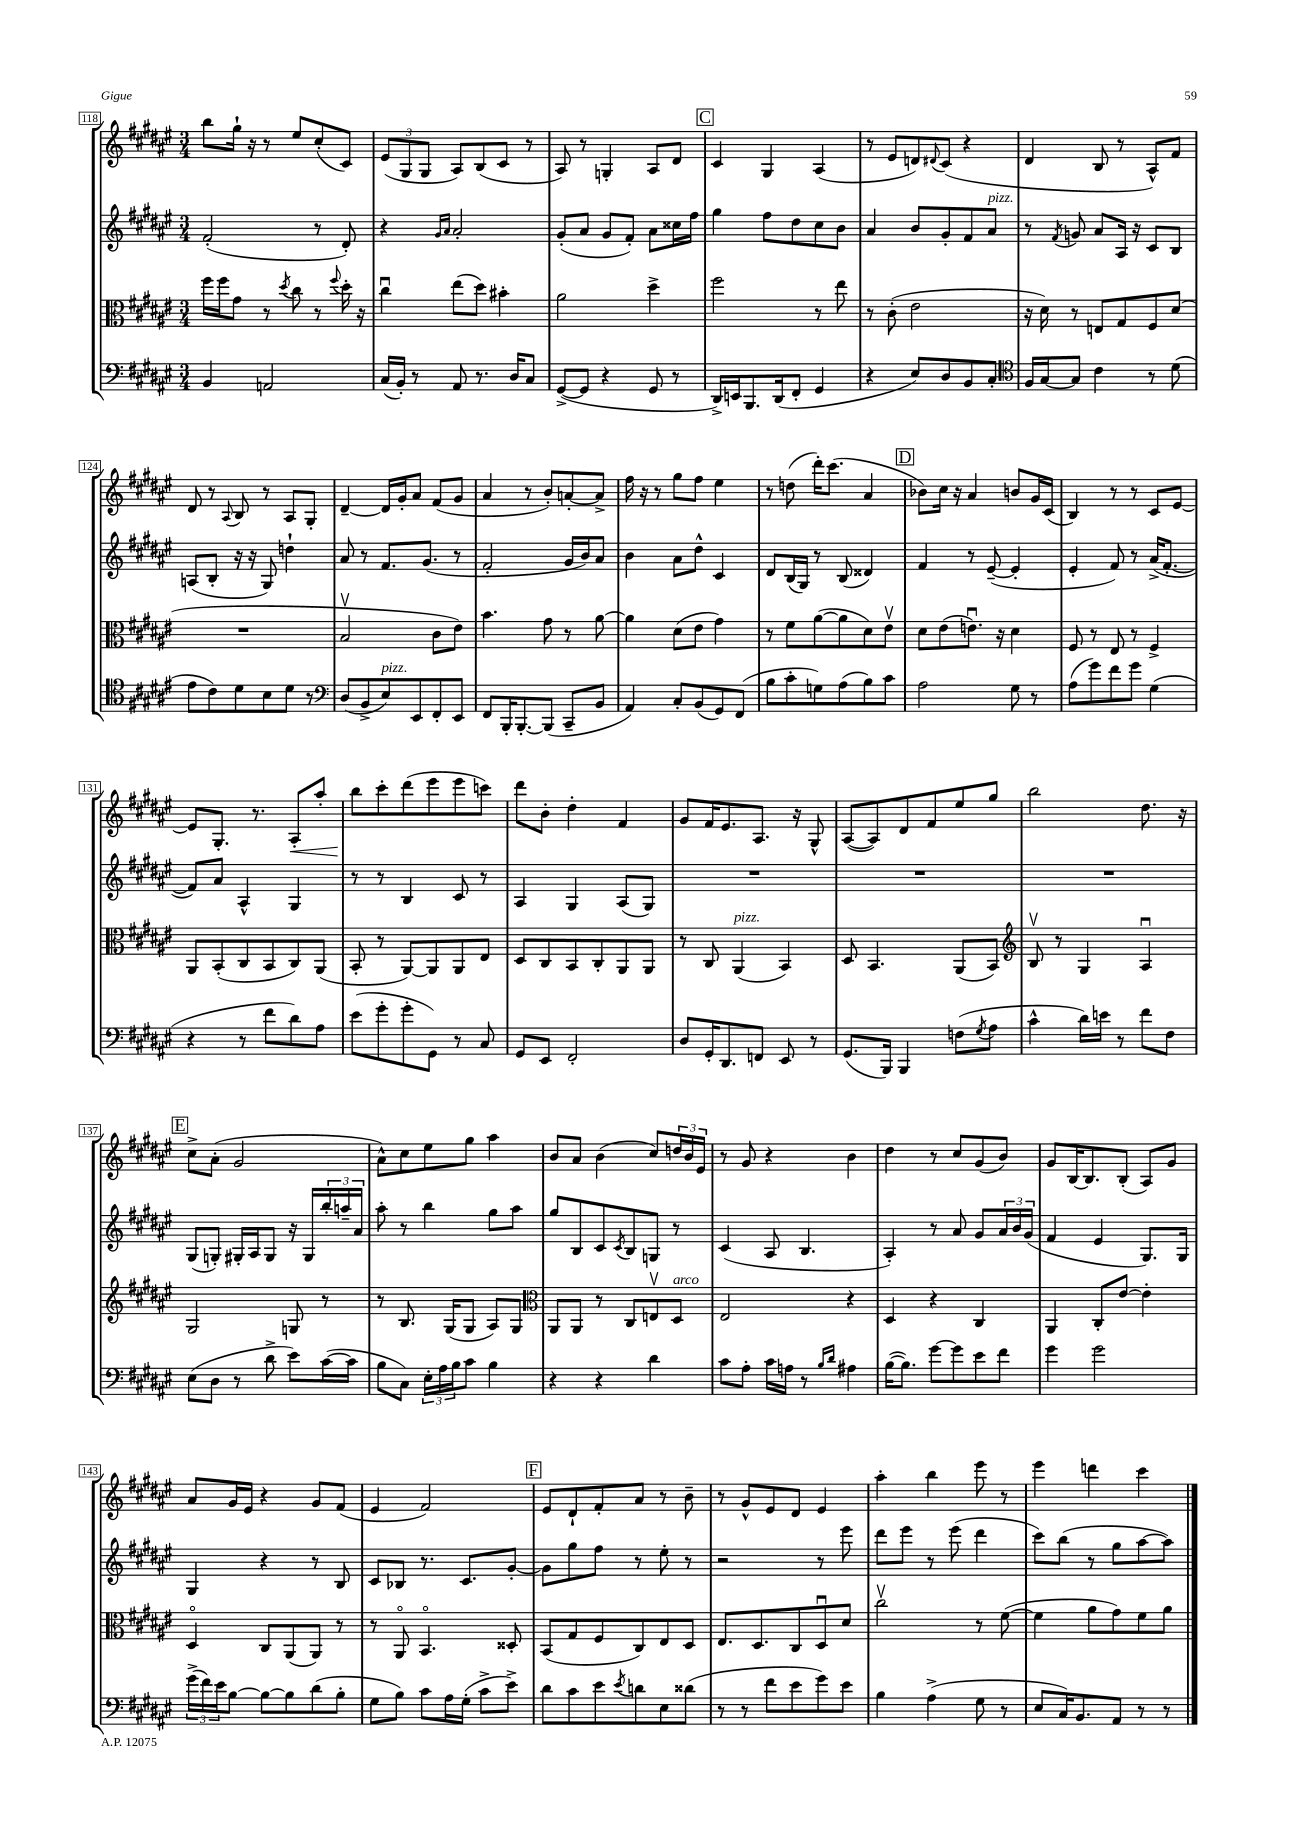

**kern	**kern	**kern	**kern	**dynam
*part4	*part3	*part2	*part1	*part1
*staff4	*staff3	*staff2	*staff1	*staff1
*clefF4	*clefC3	*clefG2	*clefG2	*
*k[f#c#g#d#a#e#]	*k[f#c#g#d#a#e#]	*k[f#c#g#d#a#e#]	*k[f#c#g#d#a#e#]	*
*M3/4	*M3/4	*M3/4	*M3/4	*
=118	=118	=118	=118	=118
4BB/	16ff#\LL	(2f#'/	8bb\L	.
.	16ff#\J	.	.	.
.	8g#\J	.	16gg#`\Jk	.
.	.	.	16r	.
2AAn/	8r	.	8r	.
.	8qdd#/	.	.	.
.	8cc#\	.	8ee#/L	.
.	8r	8r	(8cc#'/	.
.	8qqff#/	.	.	.
.	16dd#'\	8d#'/)	8c#/J)	.
.	16r	.	.	.
=119	=119	=119	=119	=119
(16C#/LL	4cc#u\	4r	(12e#/L	.
16BB'/JJ)	.	.	.	.
.	.	.	12G#/	.
8r	.	.	.	.
.	.	.	12G#/J	.
.	.	16qqg#/LL	.	.
.	.	16qqa#/JJ	.	.
8AA#/	(8ee#\L	2a#'/	8A#/L)	.
8.r	8dd#\J)	.	(8B/	.
.	4b#X'\	.	8c#/J	.
16D#/KL	.	.	.	.
8C#/J	.	.	8r	.
=120	=120	=120	=120	=120
([8GG#^/L	2a#\	(8g#'/L	8A#/)	.
8GG#/J]	.	8a#/J	8r	.
4r	.	8g#/L	4Gn'/	.
.	.	8f#'/J)	.	.
8GG#/	4dd#^\	8a#\L	8A#/L	.
8r	.	16cc##X\L	8d#/J	.
.	.	16ff#\JJ	.	.
!!LO:REH:place=s1:t=C
=121	=121	=121	=121	=121
16DD#^/LL)	2ff#\	4gg#\	4c#/	.
16EEn/J	.	.	.	.
8.BBB/	.	.	.	.
.	.	8ff#\L	4G#/	.
(16DD#/k	.	.	.	.
8FF#'/J	.	8dd#\	.	.
4GG#/	8r	8cc#\	(4A#/	.
.	8ee#\	8b\J	.	.
=122	=122	=122	=122	=122
4r	8r	4a#/	8r	.
.	(8c#'\	.	8e#/L	.
8E#/L)	2e#\	8b/L	8dn/)	.
.	.	.	8qqd#X/	.
8D#/	.	8g#'/	(8c#/J	.
8BB/	.	8f#/	4r	.
!	!	!LO:TX:a:i:t=pizz.	!	!
8C#'/J	.	8a#/J	.	.
=123	=123	=123	=123	=123
*clefC4	*	*	*	*
16F#/LL	16r	8r	4d#/	.
[16G#/J	16d#\)	.	.	.
.	.	8qf#/	.	.
8G#/J]	8r	8gn/	.	.
4c#\	8En/L	8a#/L	8B/	.
.	8G#/	16A#/Jk	8r	.
.	.	16r	.	.
8r	8F#/	8c#/L	8A#^^/L)	.
(8d#\	(8d#/J	8B/J	8f#/J	.
!!LO:LB:g=z
=124	=124	=124	=124	=124
8e#\L	2.r	(8An/L	8d#/	.
8c#\)	.	8B'/J	8r	.
.	.	.	8qqA#/	.
8d#\	.	16r	8B/	.
.	.	16r	.	.
8B\	.	8G#/)	8r	.
8d#\J	.	4ddn`\	8A#/L	.
8r	.	.	8G#'/J	.
=125	=125	=125	=125	=125
*clefF4	*	*	*	*
(8D#/L	2Bv/	8a#/	[4d#~/	.
8BB^/	.	8r	.	.
!LO:TX:a:i:t=pizz.	!	!	!	!
8E#/)	.	8.f#/L	16d#/LL]	.
.	.	.	16g#'/J	.
8EE#/	.	.	8a#/J	.
.	.	(8.g#/J	.	.
8FF#'/	8c#\L	.	(8f#/L	.
8EE#/J	8e#\J)	8r	8g#/J	.
=126	=126	=126	=126	=126
8FF#/L	4.b\	2f#'/	4a#/	.
16BBB'/K	.	.	.	.
[8.BBB'/	.	.	.	.
.	.	.	8r	.
(8BBB/J]	8g#\	.	8b'/L)	.
8CC#~/L	8r	16g#/LL	[8an'/	.
.	.	16b/J)	.	.
8BB/J	[8a#\	8a#/J	8a^/J]	.
=127	=127	=127	=127	=127
4AA#/)	4a#\]	4b\	16ff#\	.
.	.	.	16r	.
.	.	.	8r	.
8C#'/L	(8d#\L	8a#\L	8gg#\L	.
(8BB/	8e#\J	8dd#^^\J	8ff#\J	.
8GG#/)	4g#\)	4c#/	4ee#\	.
(8FF#/J	.	.	.	.
=128	=128	=128	=128	=128
8B\L	8r	8d#/L	8r	.
8c#'\	8f#\L	(16B/L	(8ddn\	.
.	.	16G#/JJ)	.	.
8Gn\)	([8a#\	8r	16ddd#'\KL)	.
.	.	.	(8.ccc#\J	.
(8A#\	8a#\]	(8B/	.	.
8B\)	8d#\)	4d##X/)	4a#/	.
8c#\J	8e#v\J	.	.	.
!!LO:REH:place=s1:t=D
=129	=129	=129	=129	=129
2A#\	8d#\L	4f#/	8b-X\L)	.
.	(8e#\	.	16cc#\Jk	.
.	.	.	16r	.
.	8.enu\J)	8r	4a#/	.
.	.	([8e#~/	.	.
.	16r	.	.	.
8G#\	4d#\	4e#'/]	8bn/L	.
8r	.	.	16g#/L	.
.	.	.	(16c#/JJ	.
=130	=130	=130	=130	=130
(8A#\L	8F#/	4e#'/	4B/)	.
8g#\)	8r	.	.	.
8f#\	8E#/	8f#/)	8r	.
8g#\J	8r	8r	8r	.
(4G#\	4F#^/	(16a#^/KL	8c#/L	.
.	.	[8.f#'/J	.	.
.	.	.	[8e#/J	.
!!LO:LB:g=z
=131	=131	=131	=131	=131
4r	8AA#/L	8f#/L])	8e#/L]	.
.	(8BB'/	8a#/J	8.G#'/J	.
8r	8C#/	4A#^^/	.	.
.	.	.	8.r	.
8f#\L	8BB/	.	.	.
!	!	!	!	!LO:HP:b
8d#\)	8C#/)	4G#/	8A#'/L	<
8A#\J	(8AA#/J	.	8aa#'/J	.
=132	=132	=132	=132	=132
(8e#\L	8BB'/	8r	8bb\L	.
8g#'\	8r	8r	8ccc#'\	[
8g#'\	[8AA#/L)	4B/	(8ddd#\	.
8GG#\J)	8AA#/]	.	8eee#\	.
8r	8AA#/	8c#/	8eee#\	.
8C#/	8E#/J	8r	8cccn\J)	.
=133	=133	=133	=133	=133
8GG#/L	8D#/L	4A#/	8ddd#\L	.
8EE#/J	8C#/	.	8b'\J	.
2FF#'/	8BB/	4G#/	4dd#'\	.
.	8C#'/	.	.	.
.	8AA#/	(8A#/L	4f#/	.
.	8AA#/J	8G#/J)	.	.
=134	=134	=134	=134	=134
8D#/L	8r	2.r	8g#/L	.
16GG#'/K	8C#/	.	16f#/K	.
8.DD#/	.	.	8.e#/	.
!	!LO:TX:a:i:t=pizz.	!	!	!
.	(4AA#/	.	.	.
8FFn/J	.	.	8.A#/J	.
8EE#/	4BB/)	.	.	.
.	.	.	16r	.
8r	.	.	8G#^^/	.
=135	=135	=135	=135	=135
(8.GG#/L	8D#/	2.r	([8A#/L	.
.	4.BB/	.	8A#/])	.
16BBB/Jk)	.	.	.	.
4BBB/	.	.	8d#/	.
.	.	.	8f#/	.
(8Fn\L	(8AA#/L	.	8ee#/	.
8qG#/	.	.	.	.
8A#\J	8BB/J)	.	8gg#/J	.
=136	=136	=136	=136	=136
*	*clefG2	*	*	*
4c#^^\	8Bv/	2.r	2bb\	.
.	8r	.	.	.
16d#\LL)	4G#/	.	.	.
16en\JJ	.	.	.	.
8r	.	.	.	.
8f#\L	4A#u/	.	8.dd#\	.
8F#\J	.	.	.	.
.	.	.	16r	.
!!LO:LB:g=z
!!LO:REH:place=s1:t=E
=137	=137	=137	=137	=137
(8E#\L	2G#/	(8G#/L	8cc#^\L	.
8D#\J	.	8Gn'/J)	(8a#'\J	.
8r	.	16G#X'/LL	2g#/	.
.	.	16A#/J	.	.
8d#^\	.	8G#/J	.	.
8e#\L)	8Gn/	16r	.	.
.	.	16G#/LL	.	.
([16c#\L	8r	24bb'/	.	.
.	.	24aan~/	.	.
16c#\JJ]	.	.	.	.
.	.	24a#/JJ	.	.
=138	=138	=138	=138	=138
8B\L	8r	8aa#'\	8a#^^\L)	.
8C#\J)	8.B/	8r	8cc#\	.
24E#'\LL	.	4bb\	8ee#\	.
24A#\	.	.	.	.
.	(16G#/KL	.	.	.
24B\J	.	.	.	.
8c#\J	8G#/J	.	8gg#\J	.
4B\	8A#/L)	8gg#\L	4aa#\	.
.	8G#/J	8aa#\J	.	.
=139	=139	=139	=139	=139
*	*clefC3	*	*	*
4r	8AA#/L	8gg#/L	8b/L	.
.	8AA#/J	8B/	8a#/J	.
4r	8r	8c#/	(4b\	.
.	.	8qc#/	.	.
.	8C#/L	8B/	.	.
4d#\	8Env/	8Gn/J	8cc#/L)	.
!	!LO:TX:a:i:t=arco	!	!	!
.	8D#/J	8r	24ddn/L	.
.	.	.	24b/	.
.	.	.	24e#/JJ	.
=140	=140	=140	=140	=140
8c#\L	2E#/	(4c#/	8r	.
8A#'\J	.	.	8g#/	.
16c#\LL	.	8A#/	4r	.
16An\JJ	.	.	.	.
8r	.	4.B/	.	.
16qqB/LL	.	.	.	.
16qqd#/JJ	.	.	.	.
4A#X\	4r	.	4b\	.
=141	=141	=141	=141	=141
([16B\KL	4D#/	4A#'/)	4dd#\	.
8.B\J])	.	.	.	.
[8g#\L	4r	8r	8r	.
8g#\]	.	8a#/	8cc#/L	.
8e#\	4C#/	8g#/L	(8g#/	.
8f#\J	.	24a#/L	8b/J)	.
.	.	24b/	.	.
.	.	(24g#/JJ	.	.
=142	=142	=142	=142	=142
4g#\	4AA#/	4f#/	8g#/L	.
.	.	.	[16B/K	.
.	.	.	8.B/]	.
2g#\	8C#'/L	4e#/	.	.
.	[8e#/J	.	(8B'/J	.
.	4e#'\]	8.G#/L)	8A#/L)	.
.	.	.	8g#/J	.
.	.	16G#/Jk	.	.
!!LO:LB:g=z
=143	=143	=143	=143	=143
(24g#^\LL	4D#/	4G#/	8a#/L	.
24f#\)	.	.	.	.
24e#\J	.	.	.	.
[8B\J	.	.	16g#/L	.
.	.	.	16e#/JJ	.
8B\L_	8C#/L	4r	4r	.
8B\]	(8AA#/	.	.	.
(8d#\	8AA#/J)	8r	8g#/L	.
8B'\J	8r	8B/	(8f#/J	.
=144	=144	=144	=144	=144
8G#\L	8r	8c#/L	4e#/	.
8B\J)	8AA#/	8B-X/J	.	.
8c#\L	4.BB/	8.r	2f#/)	.
16A#\L	.	.	.	.
(16G#'\JJ	.	8.c#/L	.	.
8c#^\L	.	.	.	.
8e#^\J)	8D##X'/	[8g#'/J	.	.
!!LO:REH:place=s1:t=F
=145	=145	=145	=145	=145
8d#\L	(8BB/L	8g#\L]	8e#/L	.
8c#\	8G#/	8gg#\	8d#`/	.
8e#\	8F#/	8ff#\J	8f#'/	.
8qe#/	.	.	.	.
8dn\	8C#/)	8r	8a#/J	.
8E#\	8E#/	8ee#'\	8r	.
(8d##X\J	8D#/J	8r	8b~\	.
=146	=146	=146	=146	=146
8r	8.E#/L	2r	8r	.
8r	.	.	8g#^^/L	.
.	8.D#/	.	.	.
8f#\L	.	.	8e#/	.
8e#\	8C#/	.	8d#/J	.
8g#\)	8D#u/	8r	4e#/	.
8e#\J	8d#/J	8eee#\	.	.
=147	=147	=147	=147	=147
4B\	2cc#v\	8ddd#\L	4aa#'\	.
.	.	8eee#\J	.	.
(4A#^\	.	8r	4bb\	.
.	.	(8eee#\	.	.
8G#\	8r	4ddd#\	8eee#\	.
8r	([8f#\	.	8r	.
=148	=148	=148	=148	=148
8E#/L	4f#\]	8ccc#\L)	4eee#\	.
16C#/K)	.	(8bb\J	.	.
8.BB/	.	.	.	.
.	8a#\L	8r	4dddn\	.
8AA#/J	8g#\)	8gg#\L	.	.
8r	8f#\	[8aa#\	4ccc#\	.
8r	8a#\J	8aa#\J])	.	.
==	==	==	==	==
*-	*-	*-	*-	*-
